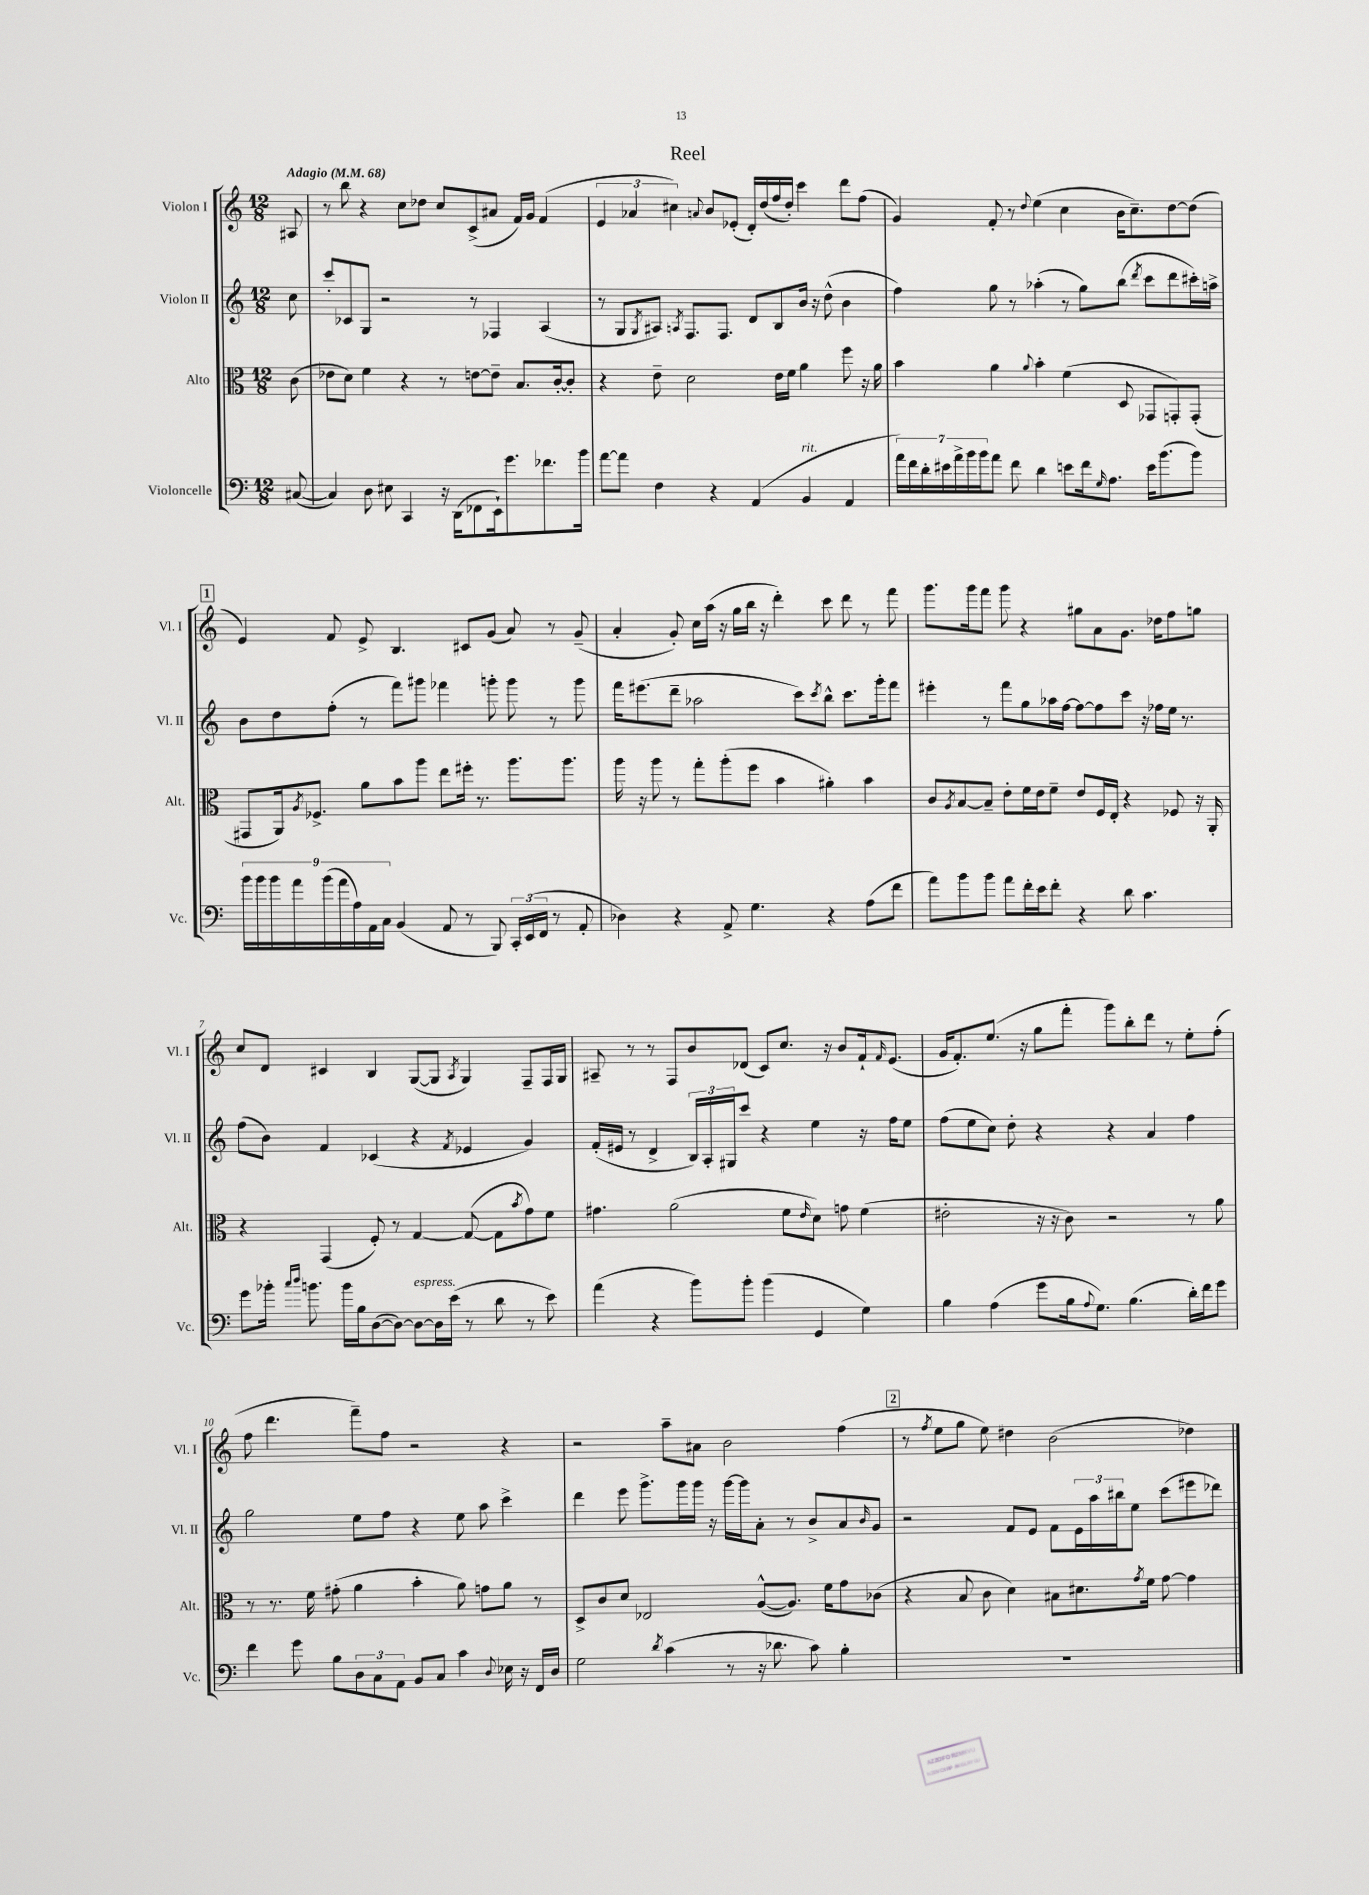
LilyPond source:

\header { title = "Reel" }
<<
\new StaffGroup <<
\new Staff = "s0" \with { instrumentName = "Violon I" shortInstrumentName = "Vl. I" } {
    \clef treble \key c \major \numericTimeSignature \time 12/8 \partial 8 \tempo "Adagio" 4 = 68
    ais8 |
    r8 b''8 r4 c''8 des''8 c''8 c'8->( ais'8 f'16) g'16 f'4( |
    \tuplet 3/2 { e'4 aes'4 cis''4) } \appoggiatura { a'8 } b'8 ees'8-.( d'16-.) d''16( f''16 d''16-.) c'''4 d'''8 f''8( |
    g'4) f'8-. r8 \appoggiatura { d''8 } e''4( c''4 b'16 c''8.--) d''8~ d''8( |
    \mark \markup { \box "1" } e'4) f'8 e'8-> b4. cis'8 g'8( a'8) r8 g'8--( |
    a'4-. g'8-.) c''16 a''16( r16 g''16 b''16 r16 d'''4-.) c'''8 d'''8 r8 f'''8 |
    g'''8. g'''16 f'''8 g'''8 r4 gis''8 a'8 g'8. des''16 f''8 g''8 |
    c''8 d'8 cis'4 b4 g8~( g8 \acciaccatura { a8 } g4) f8-- f16 g16 |
    ais8-- r8 r8 f8 b'8 des'8( c'8) c''8. r16 b'8 f'16-! \grace { f'16 } e'8.( |
    g'16 f'8.-.) e''8.( r16 g''8 f'''8-. g'''8) b''8-. d'''8 r8 e''8-. f''8-.( |
    f''8 d'''4. f'''8--) f''8 r2 r4 |
    r2 a''8-- ais'8 b'2 f''4( |
    \mark \markup { \box "2" } r8 \acciaccatura { f''8 } e''8 g''8 e''8) dis''4 b'2( des''4) \bar "|." |
}
\new Staff = "s1" \with { instrumentName = "Violon II" shortInstrumentName = "Vl. II" } {
    \clef treble \key c \major \numericTimeSignature \time 12/8 \partial 8
    c''8 |
    c'''8-. ces'8 g8 r2 r8 fes4 a4( |
    r8 g8 \acciaccatura { g8 } ais8) \acciaccatura { a8 } f8. f8. d'8 b8 b'16 r16 d''8-^( b'4 |
    f''4) g''8 r8 aes''4-.( r8 g''8) b''8( \acciaccatura { d'''8 } c'''8 d'''8 cis'''16-.) a''16-> |
    \mark \markup { \box "1" } b'8 d''8 f''8-.( r8 f'''8) gis'''8 fes'''4 g'''8-. g'''8 r8 g'''8 |
    f'''16 eis'''8.( d'''8-- aes''2 c'''8) \acciaccatura { c'''8 } b''8-^ c'''8. g'''16-. f'''8 |
    eis'''4-. r8 f'''8 g''8 aes''16 f''16~ f''8~ f''8 c'''8 r16 fes''16 e''16 r8. |
    f''8( b'8) f'4 ces'4( r4 \acciaccatura { f'8 } ees'4 g'4) |
    f'16-.( eis'16 r8 d'4-> \tuplet 3/2 { b16) a16-. gis16 } c'''8 r4 e''4 r16 f''16 e''8 |
    f''8( e''8 c''8) d''8-. r4 r4 a'4 f''4 |
    g''2 e''8 f''8 r4 e''8 a''8 c'''4-> |
    d'''4 e'''8 g'''8.-> g'''16 g'''16 r16 g'''16~ g'''16 a'8-. r8 b'8-> a'8 \grace { b'16 } g'8 |
    \mark \markup { \box "2" } r2 f'8 e'8 f'8 \tuplet 3/2 { e'16 a''16 bis''16 } e''8 c'''8( eis'''8 des'''8) \bar "|." |
}
\new Staff = "s2" \with { instrumentName = "Alto" shortInstrumentName = "Alt." } {
    \clef alto \key c \major \numericTimeSignature \time 12/8 \partial 8
    c'8( |
    ees'8 d'8) f'4 r4 r8 e'8~ e'8-- b8. c'16~-. c'8-. |
    r4 e'8-- d'2 e'16 f'16 a'4 f''8 r16 a'16 |
    b'4 a'4 \appoggiatura { a'8 } b'4-. f'4( d8 ges,8 g,8-.) g,8-.( |
    \mark \markup { \box "1" } gis,8 a,16) \acciaccatura { a8 } fes8.-> a'8 b'8 a''8 e''8 fis''16-. r8. a''8. a''8. |
    a''16 r16 a''8 r8 g''8-. a''8-.( f''8 b'4 ais'4-.) b'4 |
    c'8 \acciaccatura { a8 } b8~ b8-- e'8-. f'16 e'16 f'8-- e'8 f16 e16-. r4 fes8 r16 a,16-. |
    r4 g,4( f8-.) r8 g4~ g8~( g8 \acciaccatura { b'8 } g'8) f'8 |
    gis'4. a'2( f'8 \grace { e'16 } d'8) g'8 f'4( |
    eis'2-. r16 r16 c'8) r2 r8 a'8 |
    r8 r8. f'16 gis'8-.( a'4 b'4-. a'8) g'8 a'8 r8 |
    d8-> c'8 d'8 ees2 a8~-^( a8.) f'16 g'8 ces'8( |
    \mark \markup { \box "2" } r4 b8 c'8 d'4) bis8 dis'8. \acciaccatura { g'8 } f'16 g'8~ g'4 \bar "|." |
}
\new Staff = "s3" \with { instrumentName = "Violoncelle" shortInstrumentName = "Vc." } {
    \clef bass \key c \major \numericTimeSignature \time 12/8 \partial 8
    cis8~( |
    cis4) d8 eis8 c,4 r16 d,16( fes,8 e,16-!) g'8. fes'8. b'16 |
    a'8~ a'8 f4 r4 a,4( b,4^\markup { \italic "rit." } a,4 |
    \tuplet 7/4 { a'16) f'16 d'16-. eis'16 a'16-> b'16 b'16 } a'8 f'8 d'4 e'8 f'16 \grace { g16 } a8. e'16 b'8.( b'8) |
    \mark \markup { \box "1" } \tuplet 9/8 { b'16 b'16 b'16 a'16 b'16( a'16 a16) a,16 c16 } b,4( a,8 r8 b,,8) \tuplet 3/2 { c,16-. e,16( f,16 } r8 a,8-. |
    des4) r4 a,8-> g4. r4 a8( f'8 |
    a'8) b'8 b'8 a'8 f'16-. e'16 f'8-. r4 d'8 c'4. |
    g'8 bes'16-. \grace { c''16 d''16 } b'8. b'16 b16 d8~( d8~) d8~^\markup { \italic "espress." } d16 e'16( r8 d'8 r8 e'8) |
    a'4( r4 b'8) b'8-. b'4( g,4 g4) |
    b4 a4( g'8 b16 \appoggiatura { a8 } g8.) b4.( d'16-.) f'16 g'8 |
    f'4 g'8 b8 \tuplet 3/2 { d8 c8 a,8 } b,8 c8 c'4 \appoggiatura { d8 } ees16 r16 f,16 d16 |
    g2 \acciaccatura { d'8 } c'4( r8 r16 des'8. c'8) b4-. |
    \mark \markup { \box "2" } R1. \bar "|." |
}
>>
>>
